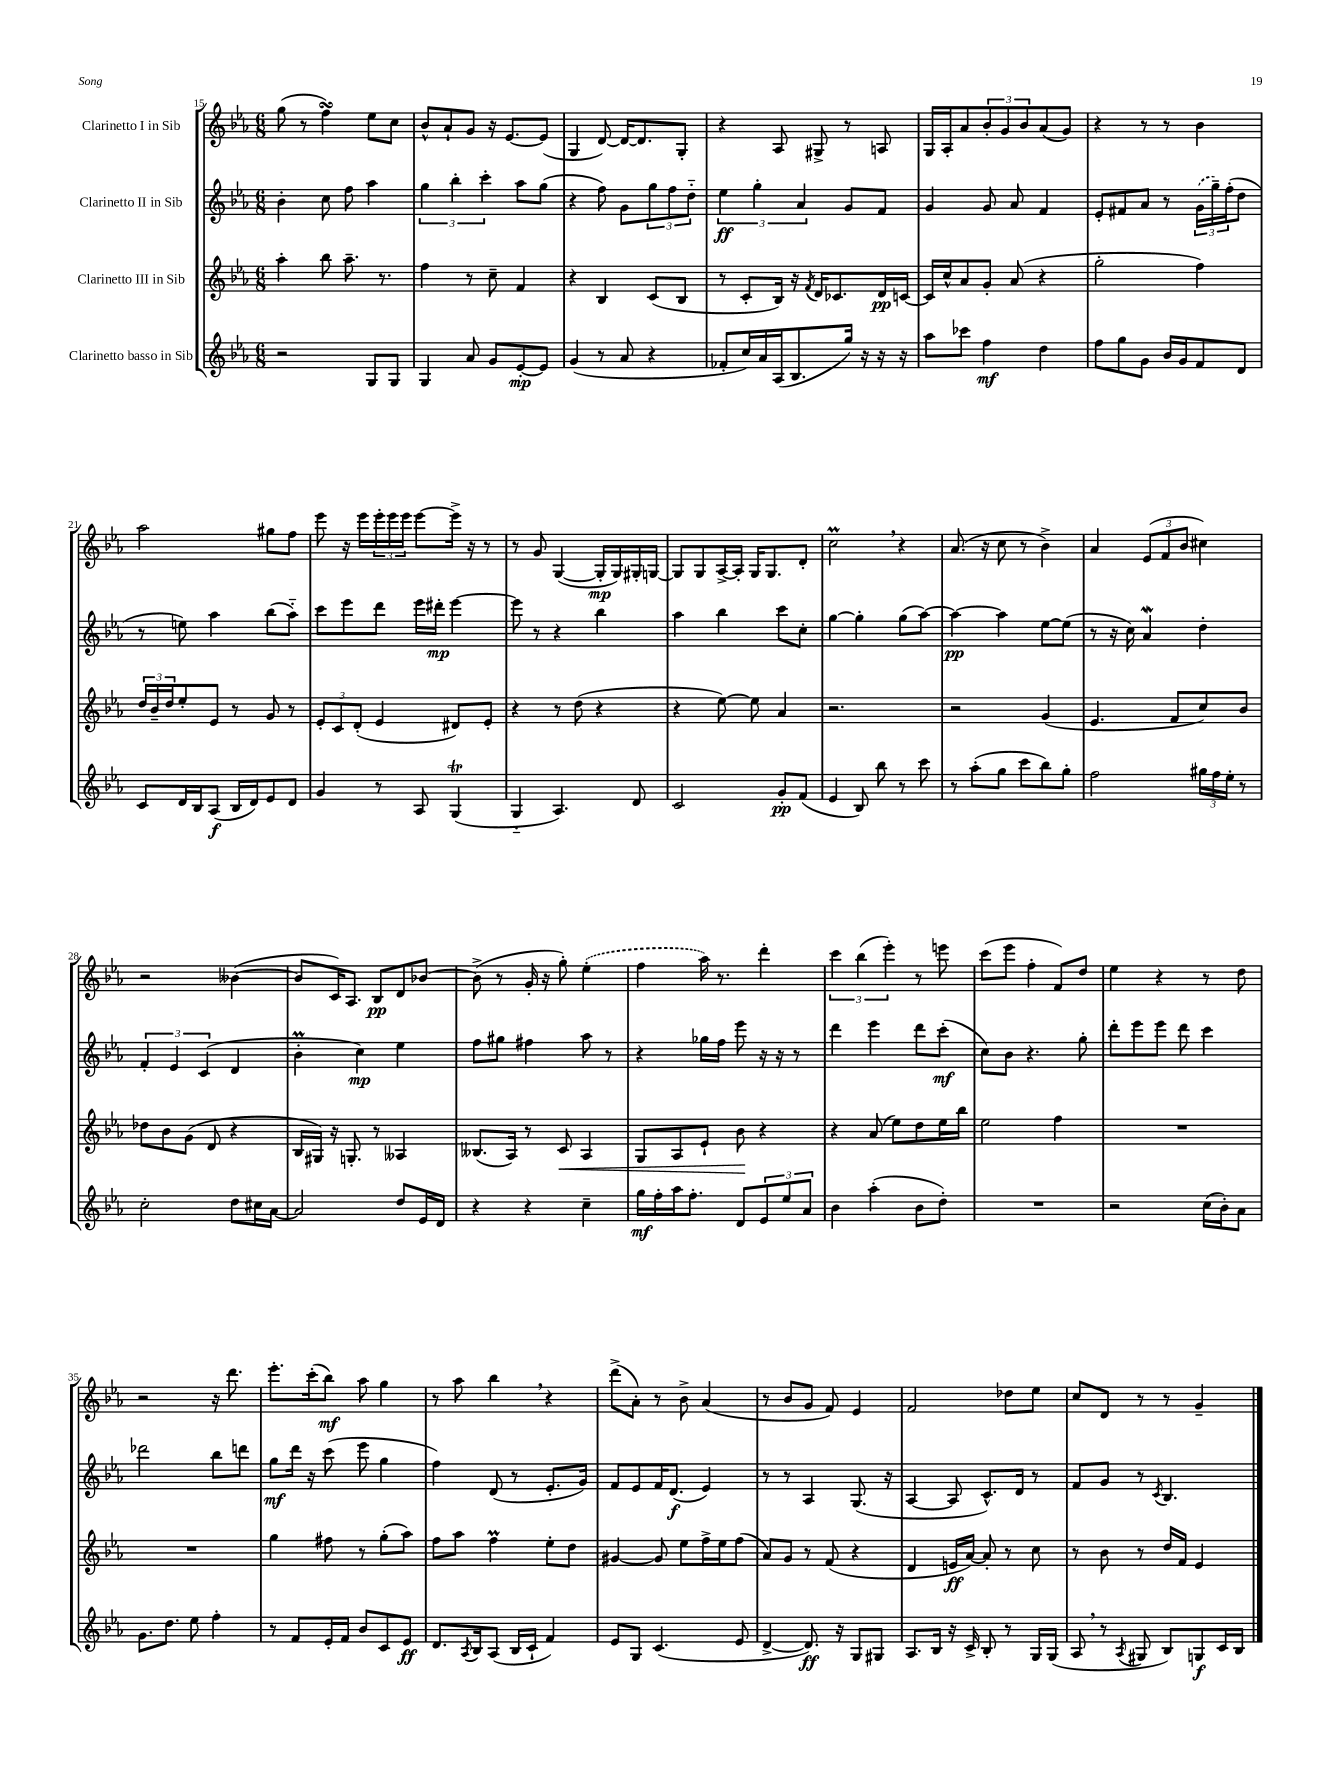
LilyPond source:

<<
\new StaffGroup <<
\new Staff = "s0" \with { instrumentName = "Clarinetto I in Sib" } {
    \clef treble \key ees \major \numericTimeSignature \time 6/8
    g''8( r8 f''4\turn) ees''8 c''8 |
    bes'8-^ aes'8-! g'8 r16 ees'8.~ ees'8( |
    g4 d'8~) d'16~ d'8. g8-. |
    r4 aes8 gis8-> r8 a8 |
    g16 aes16-. aes'8 \tuplet 3/2 { bes'8-. g'8 bes'8 } aes'8( g'8) |
    r4 r8 r8 bes'4 |
    aes''2 gis''8 f''8 |
    ees'''8 r16 ees'''16 \tuplet 3/2 { ees'''16-. ees'''16 ees'''16 } ees'''8~ ees'''16-> r16 r8 |
    r8 g'8 g4~( g16-.\mp g16) gis16-. g16~ |
    g8 g8 aes16~-> aes16-. g16 g8. d'8-. |
    c''2\prall \breathe r4 |
    aes'8.( r16 c''8 r8 bes'4->) |
    aes'4 \tuplet 3/2 { ees'8( f'8 bes'8 } cis''4) |
    r2 beses'4~( |
    beses'8 c'16) aes8. bes8\pp d'8 bes'8~ |
    bes'8->( r8 g'16-. r16 g''8-.) \once \slurDashed ees''4-.( |
    f''4 aes''16) r8. d'''4-. |
    \tuplet 3/2 { c'''4 bes''4( ees'''4-.) } r8 e'''8 |
    c'''8( ees'''8 f''4-. f'8) d''8 |
    ees''4 r4 r8 d''8 |
    r2 r16 d'''8. |
    ees'''8.-. c'''16-.( bes''8\mf) aes''8 g''4 |
    r8 aes''8 bes''4 \breathe r4 |
    d'''8->( aes'8-.) r8 bes'8-> aes'4( |
    r8 bes'8 g'8 f'8) ees'4 |
    f'2 des''8 ees''8 |
    c''8 d'8 r8 r8 g'4-- \bar "|." |
}
\new Staff = "s1" \with { instrumentName = "Clarinetto II in Sib" } {
    \clef treble \key ees \major \numericTimeSignature \time 6/8
    bes'4-. c''8 f''8 aes''4 |
    \tuplet 3/2 { g''4 bes''4-. c'''4-. } aes''8 g''8( |
    r4 f''8) g'8 \tuplet 3/2 { g''8 f''8 d''8-_ } |
    \tuplet 3/2 { ees''4\ff g''4-. aes'4 } g'8 f'8 |
    g'4 g'8 aes'8 f'4 |
    ees'8-. fis'8 aes'8 r8 \tuplet 3/2 { \once \slurDashed g'16( g''16--) f''16-.( } d''8 |
    r8 e''8) aes''4 bes''8( aes''8-_) |
    c'''8 ees'''8 d'''8 ees'''16 dis'''16-.\mp ees'''4~ |
    ees'''8 r8 r4 bes''4 |
    aes''4 bes''4 c'''8 c''8-. |
    g''4~ g''4-. g''8( aes''8~) |
    aes''4~\pp aes''4 ees''8~ ees''8( |
    r8 r16 c''16) aes'4\mordent d''4-. |
    \tuplet 3/2 { f'4-. ees'4 c'4( } d'4 |
    bes'4-.\prall c''4\mp) ees''4 |
    f''8 gis''8 fis''4 aes''8 r8 |
    r4 ges''16 f''16 ees'''8 r16 r16 r8 |
    d'''4 ees'''4 d'''8 c'''8-.\mf( |
    c''8) bes'8 r4. g''8-. |
    d'''8-. ees'''8 ees'''8 d'''8 c'''4 |
    des'''2 bes''8 d'''8 |
    g''8\mf d'''16 r16 c'''8( ees'''8 g''4 |
    f''4) d'8( r8 ees'8.-. g'16) |
    f'8 ees'8 f'16 d'8.\f( ees'4) |
    r8 r8 aes4 g8.( r16 |
    aes4~ aes8 c'8.-^) d'16 r8 |
    f'8 g'8 r8 \acciaccatura { c'8 } bes4. \bar "|." |
}
\new Staff = "s2" \with { instrumentName = "Clarinetto III in Sib" } {
    \clef treble \key ees \major \numericTimeSignature \time 6/8
    aes''4-. bes''8 aes''8.-- r8. |
    f''4 r8 c''8-- f'4 |
    r4 bes4 c'8( bes8 |
    r8 c'8-. bes16) r16 \acciaccatura { f'8 } d'16 ces'8. d'16\pp c'16~ |
    c'16 c''16-^ aes'8 g'8-. aes'8( r4 |
    g''2-. f''4) |
    \tuplet 3/2 { d''16 bes'16-- d''16 } ees''8-. ees'8 r8 g'8 r8 |
    \tuplet 3/2 { ees'8-. c'8 d'8-.( } ees'4 dis'8) ees'8-. |
    r4 r8 d''8( r4 |
    r4 ees''8~) ees''8 aes'4 |
    r2. |
    r2 g'4( |
    ees'4. f'8 c''8) bes'8 |
    des''8 bes'8 g'8( d'8 r4 |
    bes16 gis16) r16 g8.-. r8 aeses4 |
    beses8.( aes16) r8 c'8\< aes4 |
    g8 aes8 ees'8-! bes'8\! r4 |
    r4 aes'8( ees''8) d''8 ees''16 bes''16 |
    ees''2 f''4 |
    R2. |
    R2. |
    g''4 fis''8 r8 g''8-.( aes''8) |
    f''8 aes''8 f''4\prall ees''8-. d''8 |
    gis'4~ gis'8 ees''8 f''16-> ees''16 f''8( |
    aes'8) g'8 r8 f'8( r4 |
    d'4 e'16\ff aes'16~) aes'8-. r8 c''8 |
    r8 bes'8 r8 d''16 f'16 ees'4 \bar "|." |
}
\new Staff = "s3" \with { instrumentName = "Clarinetto basso in Sib" } {
    \clef treble \key ees \major \numericTimeSignature \time 6/8
    r2 g8 g8 |
    g4 aes'8 g'8 ees'8~-.\mp ees'8 |
    g'4( r8 aes'8 r4 |
    fes'8-. c''16) aes'16 aes16( bes8. g''16) r16 r16 r16 |
    aes''8 ces'''8 f''4\mf d''4 |
    f''8 g''8 g'8 bes'16 g'16 f'8 d'8 |
    c'8 d'16 bes16 aes8\f( bes16 d'16) ees'8 d'8 |
    g'4 r8 aes8 g4\trill( |
    g4-_ aes4.) d'8 |
    c'2 g'8-.\pp f'8( |
    ees'4 bes8) bes''8 r8 c'''8 |
    r8 aes''8-.( g''8 c'''8 bes''8) g''8-. |
    f''2 \tuplet 3/2 { gis''16 f''16 ees''16-. } r8 |
    c''2-. d''8 cis''16 aes'16~ |
    aes'2 d''8 ees'16 d'16 |
    r4 r4 c''4-- |
    g''16\mf f''16-. aes''16 f''8.-. d'8 \tuplet 3/2 { ees'8 ees''8 aes'8 } |
    bes'4 aes''4-.( bes'8 d''8-.) |
    R2. |
    r2 c''16( bes'16-.) aes'8 |
    g'8. d''8. ees''8 f''4-. |
    r8 f'8 ees'16-. f'16 bes'8 c'8 ees'8\ff |
    d'8. \acciaccatura { aes8 } bes16 aes8( bes16 c'16-! f'4) |
    ees'8 g8 c'4.( ees'8 |
    d'4~-> d'8.\ff) r16 g8 gis8 |
    aes8. bes16 r16 c'16-> bes8-. r8 g16 g16( |
    aes8 \breathe r8 \acciaccatura { aes8 } gis8 bes8) g8\f c'16 bes16 \bar "|." |
}
>>
>>
\layout { \context { \Score currentBarNumber = #15 } }
